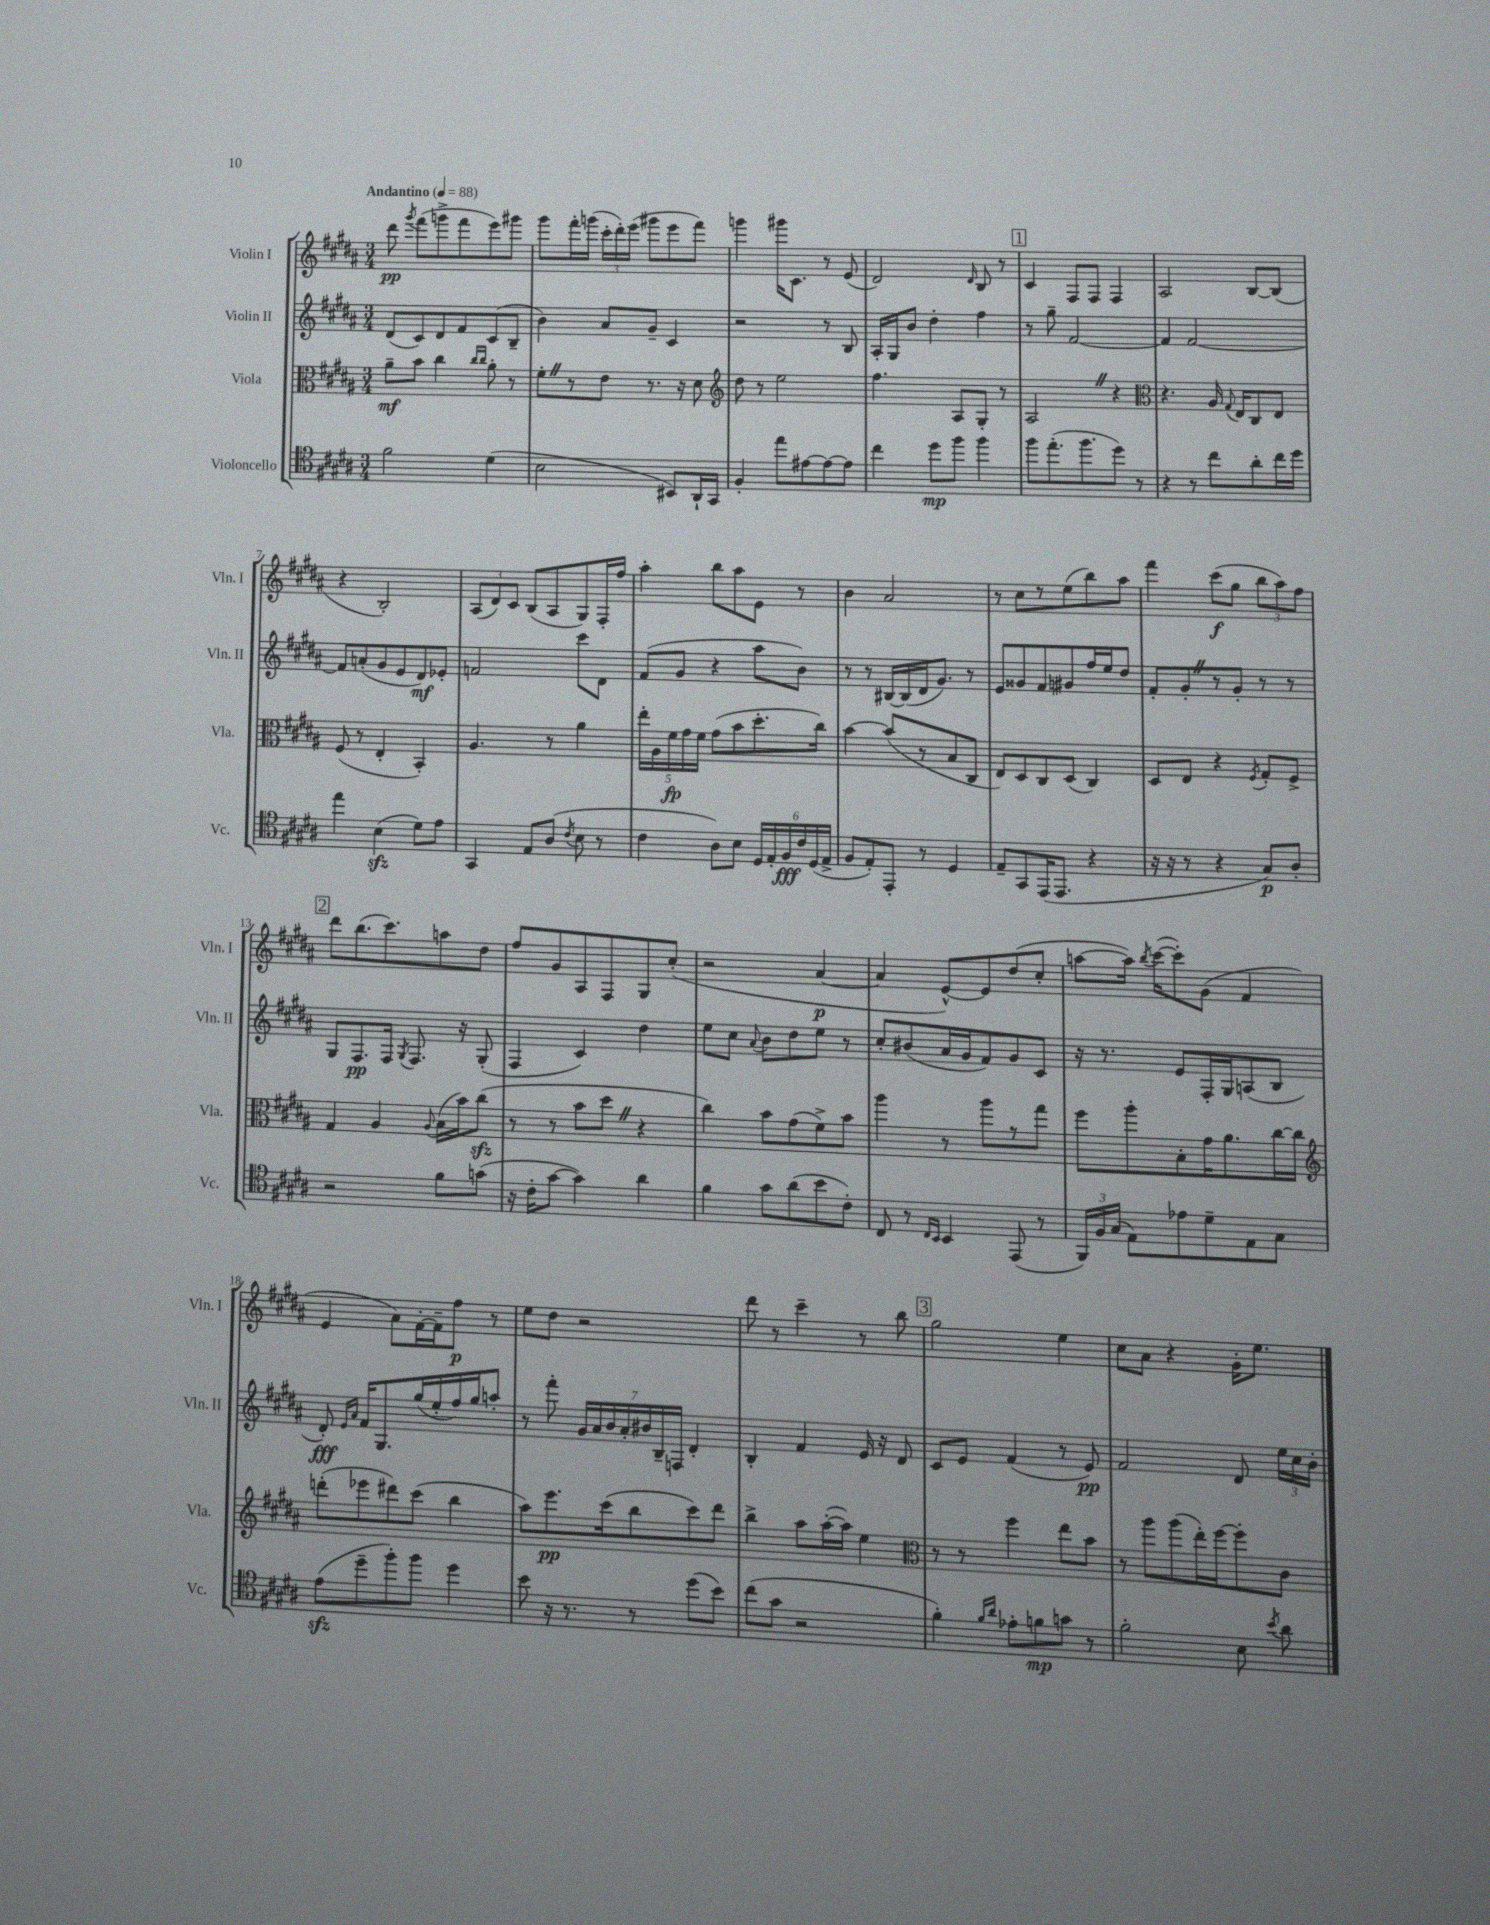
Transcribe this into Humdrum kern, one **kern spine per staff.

**kern	**kern	**kern	**kern
*staff4	*staff3	*staff2	*staff1
*clefC4	*clefC3	*clefG2	*clefG2
*k[f#c#g#d#a#]	*k[f#c#g#d#a#]	*k[f#c#g#d#a#]	*k[f#c#g#d#a#]
*M3/4	*M3/4	*M3/4	*M3/4
*MM88	*MM88	*MM88	*MM88
2f#	8a#~	(8d#	8ddd#
.	.	.	8qggg#
.	8b	8c#)	(8fff#
.	4cc#	8d#	8ggg^
.	.	8f#	8fff#
.	16qqcc#	.	.
.	16qqcc#	.	.
(4d#	8a#'	(8c#	8eee)
.	8r	8B~	8ggg#
=	=	=	=
2B	8f#'	4b)	8ggg#
.	8r	.	16fff#'
.	.	.	(16ggg
.	8e	8a#	24ccc#'
.	.	.	24ddd#')
.	.	.	(24eee
.	8.r	8g#~	8ggg#
8BB#)	.	4c#	8eee
.	16r	.	.
16AA#`	8d#	.	8fff#)
16GG#	.	.	.
=	=	=	=
*	*clefG2	*	*
4F#'	8dd#	2r	4ggg
.	8r	.	.
8ee	2ee	.	16ggg#
.	.	.	8.c#
[8e#	.	.	.
8e#_	.	8r	8r
8e#]	.	8B	(8e
=	=	=	=
4cc#	4.ff#	16A#'	2d#)
.	.	16G#	.
.	.	8b	.
8dd#	.	4dd#'	.
8ff#	8A#	.	.
.	.	.	16qqd#
4ff#	8G#'	4ff#	8B
.	8r	.	8r
=	=	=	=
8ff#	2A#	8r	4c#
(8.ee'	.	8gg#~	.
.	.	[2f#	8F#
8.ff#	.	.	.
.	.	.	8F#
8dd#)	4r	.	4F#
8r	.	.	.
=	=	=	=
*	*clefC3	*	*
4r	4.r	4f#]	2A#
8r	.	[2f#	.
8cc#	16A#	.	.
.	8qqG#	.	.
.	16E	.	.
8a#'	8C#	.	[8B
16cc#	8E	.	(8B]
16dd#	.	.	.
=	=	=	=
4ee	(8F#	8f#]	4r
.	8r	(8a'	.
(4B	4E'	8g#	2B')
.	.	8e	.
8d#)	4BB')	8d#)	.
8e	.	8e-'	.
=	=	=	=
4GG#	4.A#	2f	(12A#
.	.	.	12d#)
.	.	.	12c#
8E	.	.	(8B
(8A#	8r	.	8A#
8qc#	.	.	.
8B	4a#	8ccc#	8G#)
8r	.	8d#	16F#'
.	.	.	16ff#
=	=	=	=
4c#	20ee'	(8f#	4aa#'
.	20A#	.	.
.	20f#	.	.
.	.	8g#	.
.	20g#	.	.
.	20f#	.	.
8A#)	(8g#	4r	8bb
8B	8b	.	8aa#
24D#	8.dd#'	8aa#	8e
24E'	.	.	.
24F#	.	.	.
24c#	.	8b)	8r
(24D#	.	.	.
.	16cc#)	.	.
24E^	.	.	.
=	=	=	=
8F#	[4b	8r	4b
8E')	.	8r	.
8EE'	(8b]	[16B#	2a#
.	.	(16B#]	.
8r	8r	16d#	.
.	.	8.g#)	.
4D#	8B	.	.
.	8C#	8r	.
=	=	=	=
8E~	8E)	8e	8r
8GG#	8D#	8g##	8cc#
(16EE	8C#	8f#	8r
8.EE	.	.	.
.	(8D#	8g#	(8ee
4r	4C#)	16ff#	8bb)
.	.	16ee	.
.	.	8dd#	8aa#
=	=	=	=
16r	8D#	8f#'	4fff#
16r	.	.	.
8r	8E	8g#'	.
4r	4r	8r	(8ccc#
.	.	8g#'	8gg#
.	8qF#	.	.
8G#)	8G#'	8r	12bb
.	.	.	12aa#)
8A#'	8F#^	8r	.
.	.	.	12ff#
=	=	=	=
2r	4G#	8G#	8ddd#
.	.	8.F#	(8.bb
.	4A#	.	.
.	.	16F#	8.ccc#)
.	.	8qG#	.
.	.	8.F#	.
.	8qqA#	.	.
8f#	(16B	.	8aa
.	16b)	16r	.
(8g	(8cc#	(8G#'	8dd#
=	=	=	=
16r	8r	4F#	8ff#
16c#'	.	.	.
[8g#	8r	.	8g#
4g#])	8b	4c#)	8A#
.	8dd#	.	8F#
4a#	4r	4dd#	8G#
.	.	.	(8cc#'
=	=	=	=
4f#	4cc#)	8ee	2r
.	.	8cc#	.
.	.	8qqa#	.
8g#	8b	8b	.
(8a#	(8g#	8dd#	.
8b	8f#^)	8ee	[4a#
8c#')	8b	8r	.
=	=	=	=
8C#	4aa#	8cc#'	4a#]
8r	.	(8b#	.
16qqC#	.	.	.
16qqBB	.	.	.
4BB	8r	16a#	[8e^^)
.	.	16g#	.
.	8aa#	8f#)	8e]
(8EE	8r	8g#	(8dd#
8r	8gg#	8c#	8cc#'
=	=	=	=
24FF#)	8ff#	16r	[8aa
24F#	.	.	.
.	.	8.r	.
(24G#	.	.	.
8E)	8aa#'	.	16aa])
.	.	.	8qbb
.	.	.	([16ccc#
8e-	8B'	8e	8ccc#'])
8d#~	16g#	16F#'	(8g#
.	8.a#	16G#	.
8E	.	(8A	4f#
8G#	[16cc#	8B	.
.	16cc#]	.	.
=	=	=	=
*	*clefG2	*	*
(8e	(8ddd'	8d#')	4e
.	.	16qqe	.
.	.	16qqa#	.
8dd#~	8eee-	16f#	.
.	.	8.G#	.
8ff#')	8ddd#)	.	8a#)
8ff#	(8ccc#	(16gg#	[16f#'
.	.	16ee'	16f#~]
4dd#	4bb	16ff#)	8ff#
.	.	16gg#	.
.	.	8aa'	8r
=	=	=	=
8b	8aa#)	8r	8ee
16r	8.eee	8fff#'	8dd#
8.r	.	.	.
.	.	28g#	2r
.	.	28a#	.
.	(16ccc#	.	.
.	.	28b	.
.	.	28a#'	.
8r	8bb	.	.
.	.	28b#	.
.	.	28B~	.
.	.	28F	.
(8dd#	8ccc#)	4d#'	.
8b)	8ddd#	.	.
=	=	=	=
(8cc#	4bb^	4B'	8ddd#
8g#	.	.	8r
2r	8aa#	4f#	4ccc#~
.	([16aa#'	.	.
.	16aa#])	.	.
.	4ee	16e	8r
.	.	16r	.
.	.	8d#	8bb
=	=	=	=
*	*clefC3	*	*
4f#')	8r	8c#	2gg#
.	8r	8e	.
16qqf#	.	.	.
16qqa#	.	.	.
8e-'	4ff#	(4f#	.
8f	.	.	.
8g	8ee	8r	4ee
8r	8b	8e)	.
=	=	=	=
2f#'	8r	2f#	8cc#
.	8aa#	.	8a#
.	(8aa#	.	4r
.	16ee')	.	.
.	[16ff#	.	.
8B	8ff#']	8d#	16g#'
.	.	.	8.ee
8qb	.	.	.
8a#	8c#	24ee	.
.	.	24cc#	.
.	.	24b'	.
==	==	==	==
*-	*-	*-	*-
